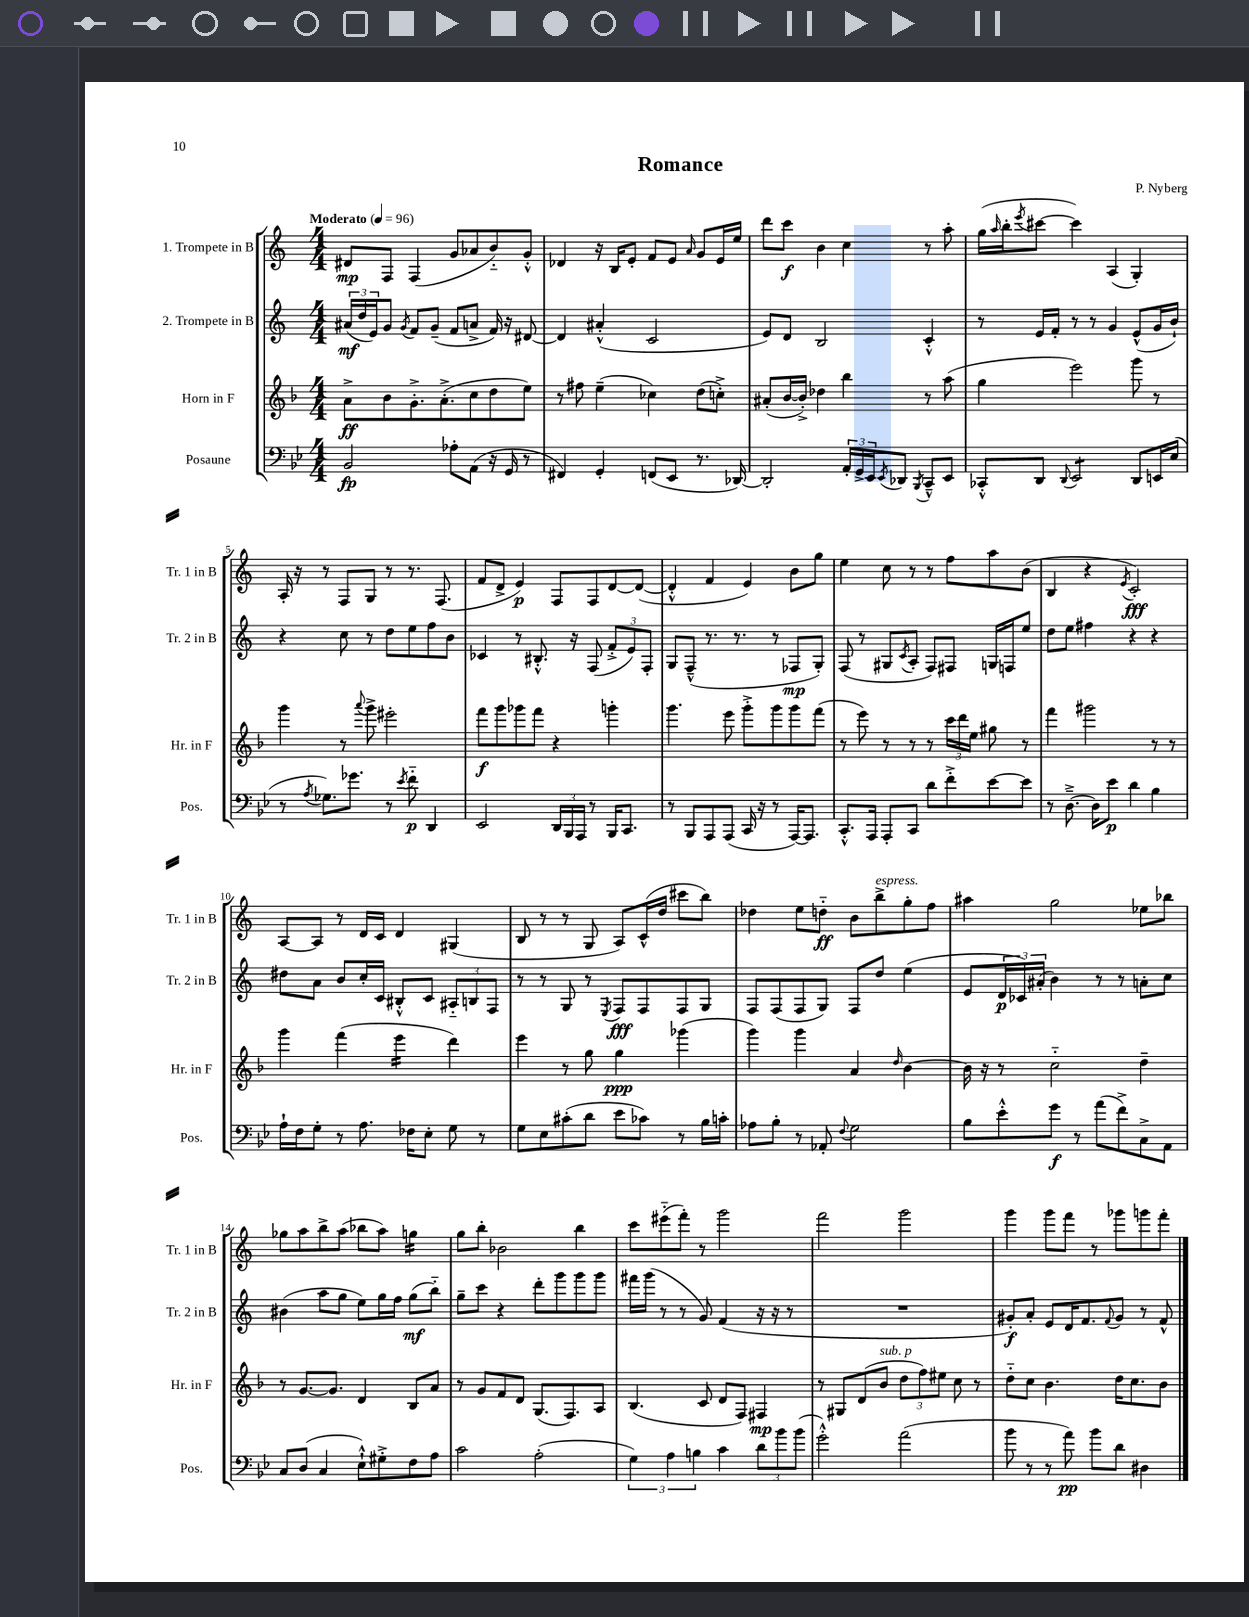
\header { title = "Romance" composer = "P. Nyberg" }
<<
\new StaffGroup <<
\new Staff = "s0" \with { instrumentName = "1. Trompete in B" shortInstrumentName = "Tr. 1 in B" } {
    \clef treble \key c \major \numericTimeSignature \time 4/4 \tempo "Moderato" 4 = 96
    dis'8\mp f8 f4( g'8 aes'8 b'8-_) g'8-.-^ |
    des'4 r16 b16 e'8-. f'8 e'8 \grace { a'16 } g'8 e'16 e''16 |
    d'''8 c'''8\f b'4 c''4 r8 a''8-. |
    g''16( \grace { a''16 } b''16-. \acciaccatura { e'''8 } cis'''8~ cis'''4) a4( g4-.) |
    a16-. r16 r8 f8 g8 r8 r8. f8.( |
    f'8 d'8-> e'4\p) f8 f8 d'8~ d'8~( |
    d'4-.-^ f'4 e'4) b'8 g''8 |
    e''4 c''8 r8 r8 f''8 a''8 b'8( |
    b4 r4 \acciaccatura { e'8 } c'2-.\fff) |
    a8~ a8 r8 d'16 c'16 d'4 gis4( |
    b8 r8 r8 g8 a8) c'16-^( d''16 cis'''8 b''8) |
    des''4 e''8 d''8-_\ff b'8 b''8->^\markup { \italic "espress." } g''8-. f''8 |
    ais''4 g''2 ees''8 bes''8 |
    ges''8 a''8 b''8-> a''8( bes''8 a''8) g''4:16 |
    g''8 b''8-. bes'2 b''4 |
    c'''8 eis'''8-_( f'''8-.) r8 g'''2 |
    f'''2 g'''2 |
    g'''4 g'''8 f'''8 r8 ges'''8 g'''8 f'''8-. \bar "|." |
}
\new Staff = "s1" \with { instrumentName = "2. Trompete in B" shortInstrumentName = "Tr. 2 in B" } {
    \clef treble \key c \major \numericTimeSignature \time 4/4
    \tuplet 3/2 { ais'16\mf( d''16 e'16) } g'8 \acciaccatura { g'8 } f'8 g'8--( f'8 a'8-> f'16) r16 dis'8~ |
    dis'4 ais'4-.-^( c'2 |
    e'8) d'8 b2 c'4-.-^ |
    r8 e'16 f'16-. r8 r8 g'4 e'8-^( g'16 b'16-!) |
    r4 c''8 r8 d''8 e''8 f''8 b'8 |
    ces'4 r8 bis8.-.-^ r16 f8( \tuplet 3/2 { f'8-.-> e'8) f8-. } |
    g8 f8---^( r8. r8. r8 fes8\mp g8-.) |
    f8( r8 gis8 \acciaccatura { c'8 } a8-. f8) fis8 g16 f16 e''8 |
    d''8 e''8 fis''4 r4 r4 |
    dis''8 a'8 b'8 c''16-. c'16 bis8-.-^ c'8 \tuplet 3/2 { ais8-_ b8 f8 } |
    r8 r8 g8 r8 \acciaccatura { e8 } f8\fff f8 f8 g8 |
    f8 f8( f8 g8) f8 d''8 e''4( |
    e'8 \tuplet 3/2 { d'16\p ces'16) ais'16-.( } b'4) r8 r8 a'8-. c''8 |
    bis'4( a''8 g''8 e''8) g''16 f''16 g''8\mf( b''8-_) |
    g''8-- c'''8 r4 d'''8-. g'''8 g'''8 g'''8 |
    fis'''16 g'''16( r8 r8 g'8) f'4( r16 r16 r8 |
    R1 |
    gis'8-.\f) a'8-. e'8 d'16 f'8. \appoggiatura { f'8 } gis'8 r8 f'8-^ \bar "|." |
}
\new Staff = "s2" \with { instrumentName = "Horn in F" shortInstrumentName = "Hr. in F" } {
    \clef treble \key f \major \numericTimeSignature \time 4/4
    a'8->\ff bes'8 g'8.-.-> a'8.-.->( c''8 d''8 e''8) |
    r8 fis''8 e''4--( ces''4) d''8( c''8-.->) |
    ais'8-.( bes'16~ bes'16-.->) des''4 bes''4 r8 a''8( |
    g''4 e'''2) g'''8 r8 |
    g'''4 r8 \appoggiatura { a'''8 } g'''8-> eis'''2-. |
    f'''8\f g'''8 ges'''8 f'''8 r4 g'''4-. |
    g'''4. e'''8 g'''8-.-> g'''8 g'''8 f'''8( |
    r8 e'''8) r8 r8 r8 \tuplet 3/2 { c'''16 d'''16 e''16 } gis''8 r8 |
    f'''4 gis'''2 r8 r8 |
    g'''4 f'''4( e'''4:16 d'''4) |
    e'''4 r8 g''8 g''4\ppp ges'''4( |
    g'''4) g'''4 a'4 \grace { d''16 } bes'4~ |
    bes'16 r16 r8 c''2-_ d''4-- |
    r8 g'8.~ g'8. d'4 bes8 a'8 |
    r8 g'8 f'8 d'8 g8.( f8.) a8 |
    bes4.( c'8 d'8 f8) fis4\mp |
    r8 gis8 d'8( bes'8^\markup { \italic "sub. p" } \tuplet 3/2 { d''8 f''8) eis''8 } c''8 r8 |
    d''8-_ c''8 bes'4. d''16 c''8. bes'8 \bar "|." |
}
\new Staff = "s3" \with { instrumentName = "Posaune" shortInstrumentName = "Pos." } {
    \clef bass \key bes \major \numericTimeSignature \time 4/4
    bes,2\fp aes8-. a,8( r16 g,16 r8 |
    fis,4) g,4-. f,8( ees,8 r8. des,16~) |
    des,2-. \tuplet 3/2 { a,16-. g,16-> ees,16 } \acciaccatura { ees,8 } des,8 \acciaccatura { bes,,8 } c,8---^ ees,8 |
    ces,8-.-^ d,8 \appoggiatura { d,8 } ees,2:8 d,8 e,16 ees16( |
    r8 \acciaccatura { a8 } ges8.) ges'8. r8 \acciaccatura { ees'8 } f'8-_\p d,4 |
    ees,2 \tuplet 3/2 { d,16 bes,,16 a,,16 } r8 bes,,16 c,8. |
    r8 bes,,8 a,,8 a,,8( c,16 r16 r8 a,,16~) a,,8. |
    c,8.-.-^ a,,16 a,,8-. c,8 d'8 f'8-.-> ees'8~ ees'8 |
    r8 d8.~---> d16 ees'8\p d'4 bes4 |
    a16-! f16 g8-. r8 a8. fes16 ees8-. g8 r8 |
    g8 ees8 cis'8-.( d'8 ees'8 ces'8) r8 bes16 c'16-. |
    aes8 bes8-. r8 aes,8-. \appoggiatura { f8 } g2 |
    bes8 ees'8-.-^ g'8\f r8 a'8( f'8->) c8-> a,8 |
    c8 d8( c4 ees8-!-^) gis8-.-> f8 a8 |
    c'2 a2-.( |
    \tuplet 3/2 { g4) a4 b4 } c'4 \tuplet 3/2 { d'8 bes'8 bes'8( } |
    g'2-.-^) a'2( |
    bes'8 r8 r8 a'8\pp) bes'8 d'8 dis4 \bar "|." |
}
>>
>>
